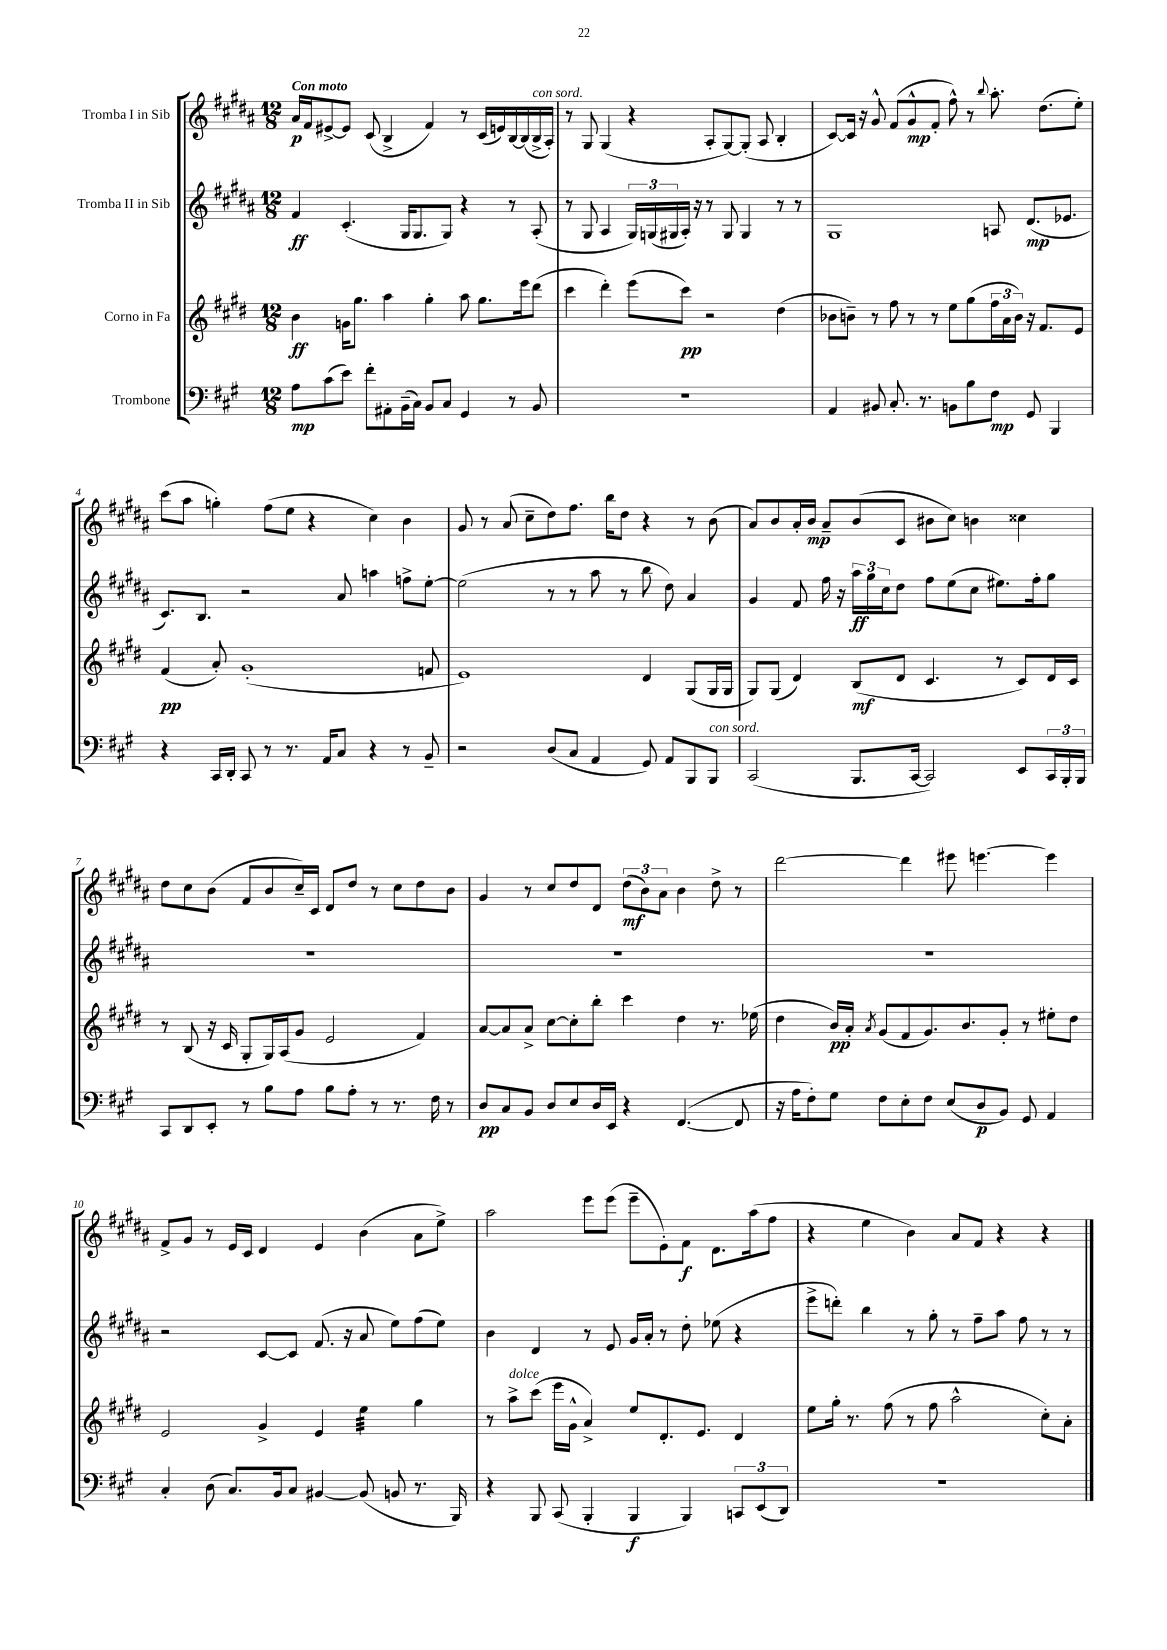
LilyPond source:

<<
\new StaffGroup <<
\new Staff = "s0" \with { instrumentName = "Tromba I in Sib" } {
    \clef treble \key b \major \numericTimeSignature \time 12/8 \tempo "Con moto"
    ais'16\p fis'16 eis'8~-> eis'8 cis'8( b4-> fis'4) r8 cis'16( e'16) b16~ b16( b16->^\markup { \italic "con sord." } ais16-.) |
    r8 gis8 gis4( r4 ais8-. gis8~) gis8-.( ais8 b4-. |
    cis'8~) cis'16 r16 gis'8-^ fis'8( gis'8-^\mp fis'8-. fis''8-^) r8 \appoggiatura { b''8 } ais''8.-. dis''8.( e''8-.) |
    cis'''8( ais''8 g''4-.) fis''8( e''8 r4 cis''4) b'4 |
    gis'8 r8 ais'8( cis''8-- dis''8) fis''8. b''16 dis''8 r4 r8 b'8( |
    ais'8) b'8 ais'16-. b'16\mp ais'8-- b'8( cis'8 bis'8 cis''8) b'4 cisis''4 |
    dis''8 cis''8 b'8( fis'8 b'8 cis''16--) cis'16 dis'8 dis''8 r8 cis''8 dis''8 b'8 |
    gis'4 r8 cis''8 dis''8 dis'8 \tuplet 3/2 { dis''8\mf( b'8) ais'8 } b'4 dis''8-> r8 |
    dis'''2~ dis'''4 eis'''8 e'''4.~ e'''4 |
    fis'8-> gis'8 r8 e'16 cis'16 dis'4 e'4 b'4( ais'8 e''8->) |
    ais''2 e'''8 e'''8( e'''8-- e'8-.) fis'8\f dis'8. ais''16( fis''8 |
    r4 e''4 b'4) ais'8 fis'8 r4 r4 \bar "|." |
}
\new Staff = "s1" \with { instrumentName = "Tromba II in Sib" } {
    \clef treble \key b \major \numericTimeSignature \time 12/8
    fis'4\ff cis'4.-.( gis16 gis8. gis8) r4 r8 ais8-.( |
    r8 gis8 ais4 \tuplet 3/2 { gis16) g16( gis16 } ais16-.) r16 r8 gis8 gis4 r8 r8 |
    gis1 a8 dis'8.\mp( ees'8. |
    cis'8.) b8. r2 ais'8 a''4 f''8-> e''8~-. |
    e''2( r8 r8 ais''8 r8 b''8 dis''8) ais'4 |
    gis'4 fis'8 fis''16 r16 \tuplet 3/2 { ais''16\ff gis''16 cis''16 } dis''8 fis''8 e''8( cis''8 eis''8.) fis''16-. gis''8 |
    R1. |
    R1. |
    R1. |
    r2 cis'8~ cis'8 fis'8.( r16 ais'8 e''8) fis''8( e''8) |
    b'4 dis'4 r8 e'8 gis'16 ais'16-. r8 dis''8-. ees''8( r4 |
    e'''8-> d'''8-.) b''4 r8 gis''8-. r8 fis''8-- ais''8 fis''8 r8 r8 \bar "|." |
}
\new Staff = "s2" \with { instrumentName = "Corno in Fa" } {
    \clef treble \key e \major \numericTimeSignature \time 12/8
    b'4\ff g'16 gis''8. a''4 gis''4-. a''8 gis''8. e'''16 dis'''8( |
    cis'''4 dis'''4-.) e'''8( cis'''8\pp) r2 dis''4( |
    bes'8 b'8--) r8 fis''8 r8 r8 e''8 gis''8( \tuplet 3/2 { fis''16 a'16 b'16) } r16 fis'8. e'8 |
    fis'4\pp( a'8-.) gis'1-.( f'8 |
    e'1) dis'4 gis8( gis16 gis16 |
    gis8) gis8( dis'4) b8\mf( dis'8 cis'4. r8 cis'8) dis'16 cis'16 |
    r8 b8( r16 cis'16 gis8-. gis16) a16( gis'8 e'2 fis'4) |
    a'8~ a'8 a'8-> cis''8~ cis''8-. b''8-. cis'''4 dis''4 r8. ees''16( |
    dis''4 b'16\pp) a'16-. \acciaccatura { a'8 } gis'8( fis'8 gis'8.) b'8. gis'8-. r8 eis''8-. dis''8 |
    e'2 gis'4-> e'4 e''4:32 gis''4 |
    r8 a''8->^\markup { \italic "dolce" } cis'''8( e'''16 gis'16-^ a'4->) e''8 dis'8.-. e'8. dis'4 |
    e''8 gis''16-. r8. fis''8( r8 fis''8 a''2-^ cis''8-.) a'8-. \bar "|." |
}
\new Staff = "s3" \with { instrumentName = "Trombone" } {
    \clef bass \key a \major \numericTimeSignature \time 12/8
    a8\mp cis'8( e'8) fis'8-. ais,8-. b,16--( cis16) b,8 cis8 gis,4 r8 b,8 |
    R1. |
    a,4 bis,8 cis8.-. r8. b,8 b8 fis8\mp gis,8 b,,4 |
    r4 cis,16 d,16-. cis,8 r8 r8. a,16 cis8 r4 r8 b,8-- |
    r2 d8( cis8 a,4 gis,8) a,8 b,,8 b,,8^\markup { \italic "con sord." } |
    cis,2( b,,8. cis,16~ cis,2) e,8 \tuplet 3/2 { cis,16 b,,16-. b,,16 } |
    cis,8 d,8 e,8-. r8 b8 a8 b8 a8-. r8 r8. fis16 r8 |
    d8\pp cis8 b,8 d8 e8 d16 e,16 r4 fis,4.~( fis,8 |
    r16 a16 fis8-.) gis8 fis8 e8-. fis8 e8( d8\p b,8) gis,8 a,4 |
    cis4-. d8( cis8.) b,16 cis8 bis,4~ bis,8( b,8 r8. b,,16) |
    r4 b,,8 cis,8( b,,4-. b,,4\f b,,4) \tuplet 3/2 { c,8 e,8( d,8) } |
    R1. \bar "|." |
}
>>
>>
